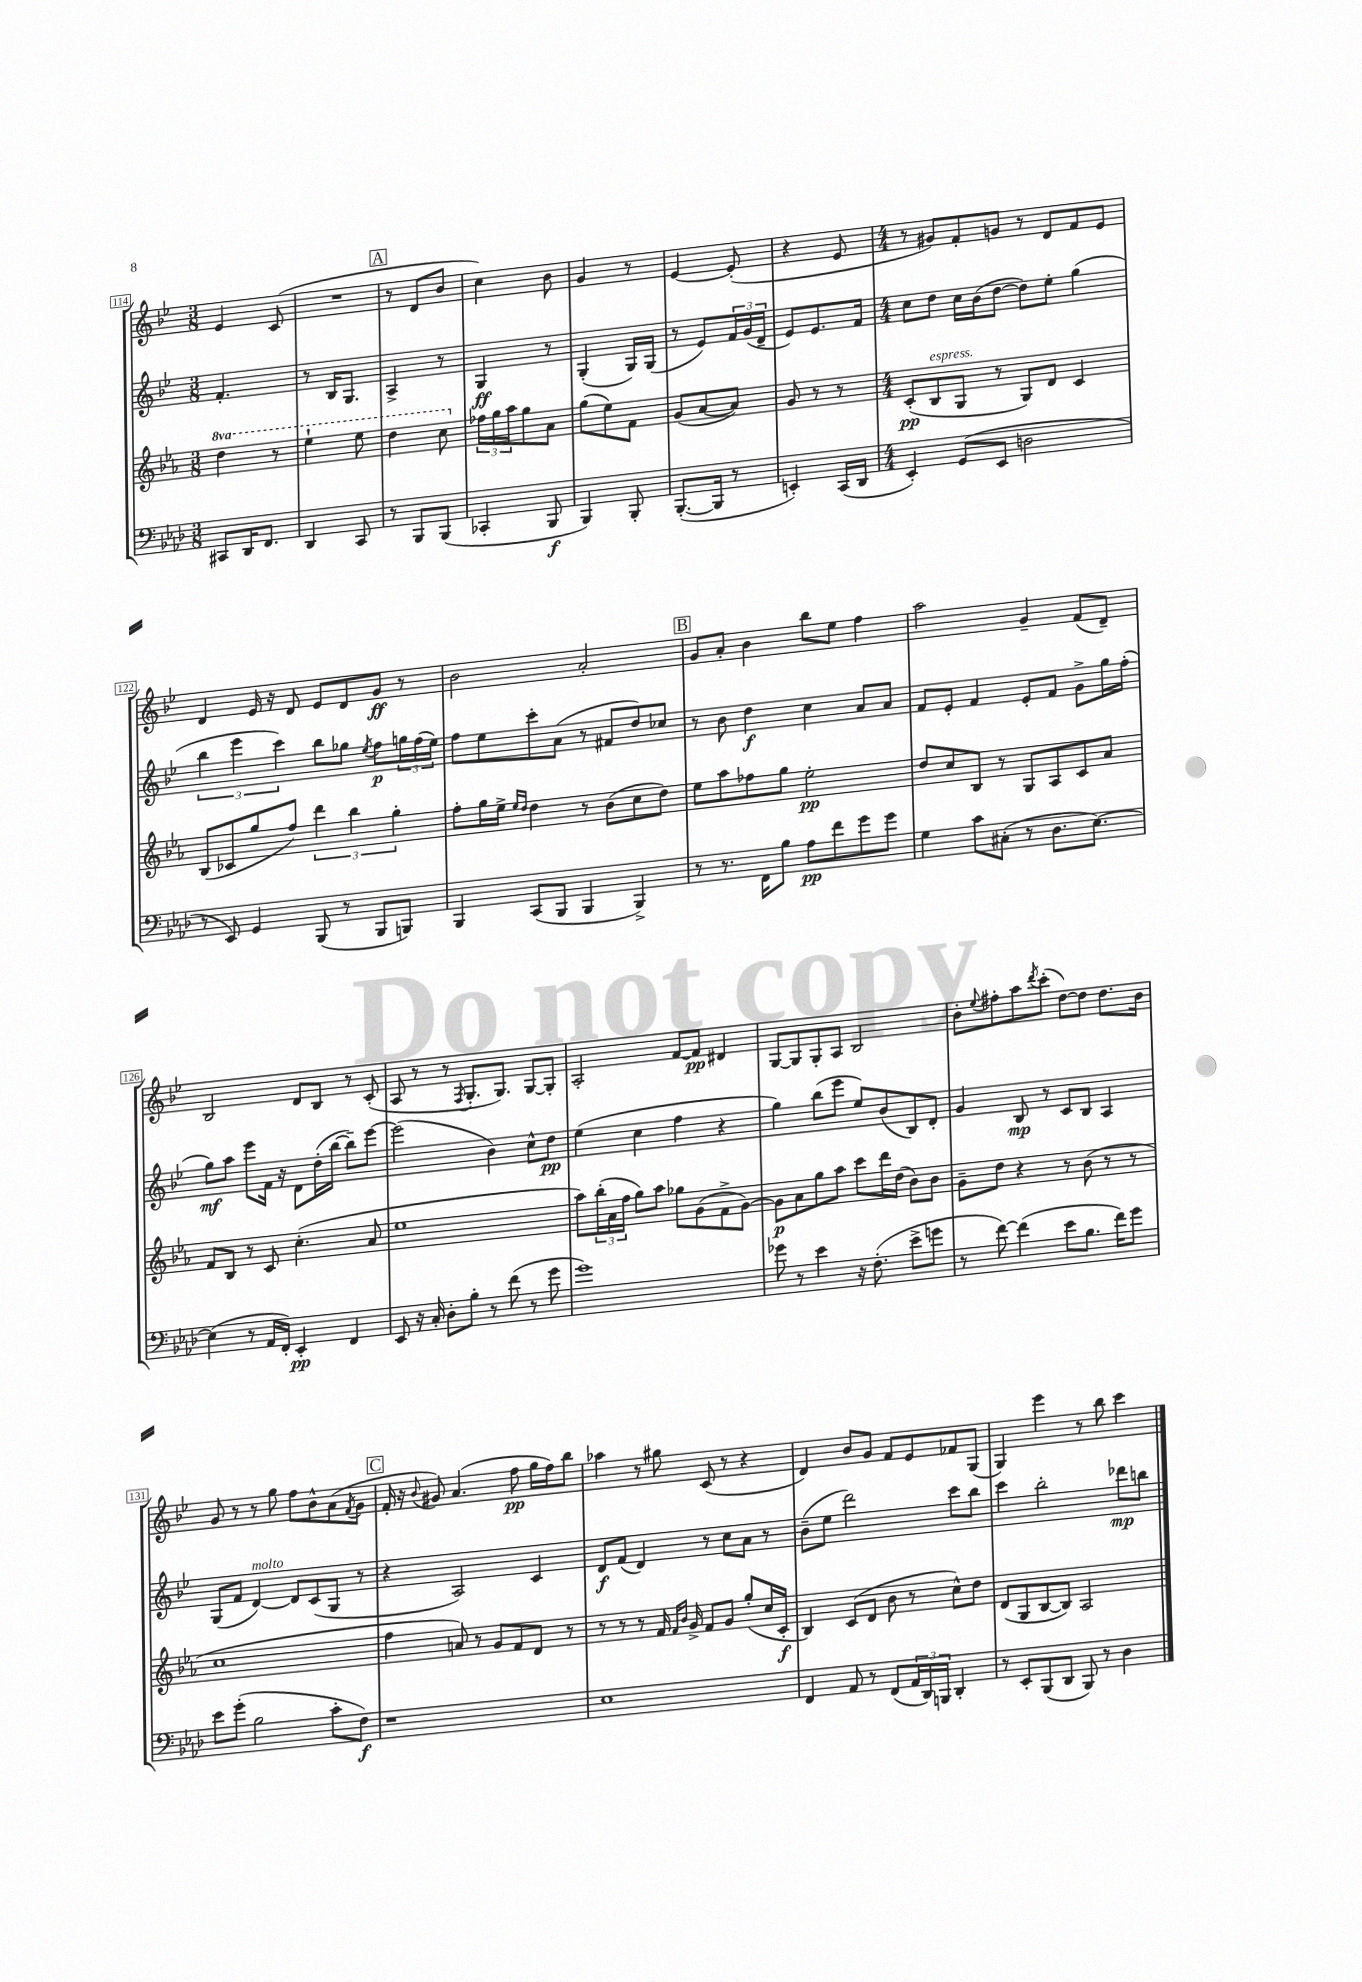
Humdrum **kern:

**kern	**dynam	**kern	**dynam	**kern	**dynam	**kern	**dynam
*part4	*part4	*part3	*part3	*part2	*part2	*part1	*part1
*staff4	*staff4	*staff3	*staff3	*staff2	*staff2	*staff1	*staff1
*clefF4	*	*clefG2	*	*clefG2	*	*clefG2	*
*k[b-e-a-d-]	*	*k[b-e-a-]	*	*k[b-e-]	*	*k[b-e-]	*
*M3/8	*	*M3/8	*	*M3/8	*	*M3/8	*
*	*	*8va	*	*	*	*	*
=114	=114	=114	=114	=114	=114	=114	=114
8CC#X/L	.	4ddd\	.	4.f'/	.	4e-/	.
16DD-/K	.	.	.	.	.	.	.
8.FF/J	.	.	.	.	.	.	.
.	.	8r	.	.	.	(8c/	.
=115	=115	=115	=115	=115	=115	=115	=115
4DD-/	.	4eee-`\	.	8r	.	4.r	.
.	.	.	.	16B-/KL	.	.	.
.	.	.	.	8.G/J	.	.	.
8CC/	.	8eee-\	.	.	.	.	.
!!LO:REH:place=s1:t=A
=116	=116	=116	=116	=116	=116	=116	=116
8r	.	4ddd\	.	4A^/	.	8r	.
8BBB-/L	.	.	.	.	.	8d/L	.
(8BBB-/J	.	8ccc\	.	8r	.	8b-/J	.
=117	=117	=117	=117	=117	=117	=117	=117
*	*	*X8va	*	*	*	*	*
4CC-X'/	.	24ff-X\LL	.	4G/	ff	4cc\)	.
.	.	24gg\	.	.	.	.	.
.	.	24aa-\J	.	.	.	.	.
.	.	8gg\	.	.	.	.	.
8BBB-/	f	8a-\J	.	8r	.	8b-\	.
=118	=118	=118	=118	=118	=118	=118	=118
4BBB-/)	.	(8gg\L	.	(4G'/	.	4g/	.
.	.	8ee-\)	.	.	.	.	.
8BBB-'/	.	8f\J	.	16G/LL)	.	8r	.
.	.	.	.	(16G/JJ	.	.	.
=119	=119	=119	=119	=119	=119	=119	=119
([8.BBB-'/L	.	(8g/L	.	8r	.	[4e-/	.
.	.	[8a-/	.	8e-/L)	.	.	.
16BBB-/Jk]	.	.	.	.	.	.	.
8r	.	8a-/J])	.	24f/L	.	(8e-'/]	.
.	.	.	.	(24g/	.	.	.
.	.	.	.	24d~/JJ	.	.	.
=120	=120	=120	=120	=120	=120	=120	=120
4EEn'/)	.	8g/	.	8e-/L)	.	4r	.
.	.	8r	.	8.e-/	.	.	.
(16CC/LL	.	8r	.	.	.	8e-/	.
16DD-/JJ	.	.	.	16f/Jk	.	.	.
=121	=121	=121	=121	=121	=121	=121	=121
*M4/4	*	*M4/4	*	*M4/4	*	*M4/4	*
4EE-'/)	.	(8c'/L	pp	8cc\L	.	8r	.
!	!	!LO:TX:a:i:t=espress.	!	!	!	!	!
.	.	8B-/	.	8dd\J	.	8g#X/L)	.
(8GG/L	.	8G/J	.	16cc\LL	.	8f'/	.
.	.	.	.	(16b-\J	.	.	.
8EE-/J	.	8r	.	[8dd\J	.	8gn/J	.
2Dn\	.	8G/L)	.	8dd\L])	.	8r	.
.	.	8d/J	.	8ee-'\J	.	8d/L	.
.	.	4c/	.	(4gg\	.	8f/	.
.	.	.	.	.	.	8e-/J	.
!!LO:LB:g=z
=122	=122	=122	=122	=122	=122	=122	=122
8r	.	(8B-/L	.	6bb-\	.	4d/	.
8EE-/)	.	8c-X/	.	.	.	.	.
.	.	.	.	6eee-\	.	.	.
4GG/	.	8gg/	.	.	.	16e-/	.
.	.	.	.	.	.	16r	.
.	.	.	.	6ccc\)	.	.	.
.	.	8ff/J)	.	.	.	8d/	.
(8BBB-/	.	6ddd\	.	8bb-\L	.	8e-/L	.
8r	.	.	.	8gg-X\J	.	8d/	.
.	.	6bb-\	.	.	.	.	.
.	.	.	.	8qee-/	.	.	.
8BBB-/L	.	.	.	8ff\L	p	8g/J	ff
.	.	6gg'\	.	.	.	.	.
8BBBn/J)	.	.	.	24ggn\L	.	8r	.
.	.	.	.	(24ff\	.	.	.
.	.	.	.	24ee-\JJ)	.	.	.
=123	=123	=123	=123	=123	=123	=123	=123
4BBB-/	.	8ff'\L	.	8ff\L	.	2b-\	.
.	.	16gg\L	.	8ee-\	.	.	.
.	.	16ee-^\JJ	.	.	.	.	.
.	.	16qqee-/LL	.	.	.	.	.
.	.	16qqdd/JJ	.	.	.	.	.
(8CC/L	.	4dd\	.	8ccc'\	.	.	.
8BBB-/J	.	.	.	(8a\J	.	.	.
4BBB-/	.	8r	.	8r	.	2a'/	.
.	.	(8b-\L	.	8f#X/L	.	.	.
4BBB-^/)	.	8cc\	.	8dd/)	.	.	.
.	.	8dd\J)	.	8cc-X/J	.	.	.
!!LO:REH:place=s1:t=B
=124	=124	=124	=124	=124	=124	=124	=124
8r	.	8ee-\L	.	8r	.	8g/L	.
8.r	.	8aa-\	.	8b-\	.	8a'/J	.
.	.	8ff-X\	.	4dd\	f	4b-\	.
16FF\KL	.	.	.	.	.	.	.
8B-\J	.	8gg\J	.	.	.	.	.
8A-\L	pp	2ee-'\	pp	4cc\	.	8bb-\L	.
8f\	.	.	.	.	.	8ee-\J	.
8g\	.	.	.	8a/L	.	4ff\	.
8g\J	.	.	.	8a/J	.	.	.
=125	=125	=125	=125	=125	=125	=125	=125
4G\	.	8dd/L	.	8f/L	.	2aa\	.
.	.	8cc/	.	8e-'/J	.	.	.
8c\L	.	8B-/J	.	4f/	.	.	.
(8C#X'\J	.	8r	.	.	.	.	.
8r	.	8G/L	.	8e-'/L	.	4g~/	.
8.D-\L	.	8A-/	.	8f/J	.	.	.
.	.	8c/	.	8g^\L	.	(8f/L	.
[8.E-\J)	.	.	.	.	.	.	.
.	.	8a-/J	.	16gg\L	.	8d~/J)	.
.	.	.	.	(16ff'\JJ	.	.	.
!!LO:LB:g=z
=126	=126	=126	=126	=126	=126	=126	=126
(4E-\]	.	8f/L	.	8gg\L)	mf	2B-/	.
.	.	8B-/J	.	8aa\J	.	.	.
8r	.	8r	.	8eee-\L	.	.	.
16AA-/LL	.	8c/	.	16f\Jk	.	.	.
16FF'/JJ)	.	.	.	16r	.	.	.
4EE-'/	pp	(4.cc'\	.	8d\L	.	8d/L	.
.	.	.	.	(16dd'\L	.	8B-/J	.
.	.	.	.	[16bb-\JJ	.	.	.
4FF/	.	.	.	8bb-~\L])	.	8r	.
.	.	8a-/	.	[8eee-\J	.	(8c'/	.
=127	=127	=127	=127	=127	=127	=127	=127
8EE-/	.	1ee-	.	(2eee-\]	.	8A/	.
16r	.	.	.	.	.	8r	.
16C'/	.	.	.	.	.	.	.
8D-'\L	.	.	.	.	.	8r	.
.	.	.	.	.	.	8qF/	.
8B-'\J	.	.	.	.	.	8.G'/L	.
8r	.	.	.	4b-\)	.	.	.
.	.	.	.	.	.	8.G/J)	.
(8f\	.	.	.	.	.	.	.
8r	.	.	.	8cc^^\L	.	[8G/L	.
8g\	.	.	.	8dd\J	pp	8G'/J]	.
=128	=128	=128	=128	=128	=128	=128	=128
1g)	.	8aa-\L)	.	(4ee-\	.	2A'/	.
.	.	(24bb-'\L	.	.	.	.	.
.	.	24a-\	.	.	.	.	.
.	.	24ff\JJ	.	.	.	.	.
.	.	8gg\L)	.	4cc\	.	.	.
.	.	8aa-\J	.	.	.	.	.
.	.	8gg-X\L	.	4ff\	.	[8f/L	.
.	.	(8g\	.	.	.	8f/J]	pp
.	.	8f^\	.	4r	.	4d#X/	.
.	.	[8g\J)	.	.	.	.	.
=129	=129	=129	=129	=129	=129	=129	=129
8g-X\	.	8g\L]	p	4gg\)	.	[8G/L	.
8r	.	8a-\	.	.	.	8G/]	.
4e-\	.	8gg\	.	(8bb-\L	.	8G'/	.
.	.	8aa-\J	.	8eee-\J	.	8A/J	.
16r	.	8ccc\L	.	8ee-/L)	.	2B-/	.
(8.F'\	.	.	.	.	.	.	.
.	.	16ddd\L	.	(8b-/	.	.	.
.	.	(16dd\JJ	.	.	.	.	.
8e-^\L	.	8b-\L)	.	8B-/)	.	.	.
8gn\J	.	8b-\J	.	8d'/J	.	.	.
=130	=130	=130	=130	=130	=130	=130	=130
8r	.	8g~\L	.	4g/	.	8b-'\L	.
.	.	.	.	.	.	8qqee-/	.
[8f\)	.	8dd\J	.	.	.	8ff#X'\	.
(4f\]	.	4r	.	8B-/	mp	8aa\	.
.	.	.	.	.	.	8qddd/	.
.	.	.	.	8r	.	(8ccc'\J	.
8e-\L	.	8r	.	8c/L	.	[8dd\L)	.
8.B-\J	.	(8b-\	.	8B-/J	.	8dd\J]	.
.	.	8r	.	4A/	.	8.dd\L	.
16f\KL)	.	.	.	.	.	.	.
8g\J	.	8r	.	.	.	.	.
.	.	.	.	.	.	16b-\Jk	.
!!LO:LB:g=z
=131	=131	=131	=131	=131	=131	=131	=131
8e-\L	.	1cc	.	(8G/L	.	8g/	.
(8g'\J	.	.	.	8f/J	.	8r	.
!	!	!	!	!LO:TX:a:i:t=molto	!	!	!
2B-\	.	.	.	[4d/)	.	8r	.
.	.	.	.	.	.	8gg\	.
.	.	.	.	8d/L]	.	8ff\L	.
.	.	.	.	(8c/	.	8b-^^\	.
8c'\L	.	.	.	8G/J	.	(8a\	.
.	.	.	.	.	.	8qf/	.
8F\J)	f	.	.	8r	.	8g\J	.
!!LO:REH:place=s1:t=C
=132	=132	=132	=132	=132	=132	=132	=132
1r	.	4ff\	.	4r	.	16f'/	.
.	.	.	.	.	.	16r	.
.	.	.	.	.	.	8qqb-/	.
.	.	.	.	.	.	8g#X/)	.
.	.	8an/)	.	2A/)	.	(4.a/	.
.	.	8r	.	.	.	.	.
.	.	8g/L	.	.	.	.	.
.	.	8f/	.	.	.	8ff\	pp
.	.	8d/J	.	4c/	.	16gg\LL	.
.	.	.	.	.	.	16ff\J)	.
.	.	8r	.	.	.	8bb-\J	.
=133	=133	=133	=133	=133	=133	=133	=133
1E-	.	8r	.	8d/L	f	4aa-X\	.
.	.	8r	.	(8f/J	.	.	.
.	.	8r	.	4d/)	.	8r	.
.	.	16f/	.	.	.	8gg#X\	.
.	.	16qqf/LL	.	.	.	.	.
.	.	16qqb-/JJ	.	.	.	.	.
.	.	16g^/	.	.	.	.	.
.	.	8f/L	.	8r	.	(8c/	.
.	.	8g/J	.	8cc\L	.	8r	.
.	.	(8gg'/L	.	8a\J	.	4r	.
.	.	16cc/L	.	8r	.	.	.
.	.	16c'/JJ	f	.	.	.	.
=134	=134	=134	=134	=134	=134	=134	=134
4FF/	.	4B-/)	.	(8b-~\L	.	4d/)	.
.	.	.	.	8ee-\J	.	.	.
8AA-/	.	(8c/L	.	2ddd\)	.	8b-/L	.
8r	.	8d/J	.	.	.	8g/J	.
(8FF/L	.	8b-\	.	.	.	8f/L	.
24AA-/L	.	8r	.	.	.	8e-/	.
24DD-/)	.	.	.	.	.	.	.
24BBBn/JJ	.	.	.	.	.	.	.
4DD-'/	.	8cc^^\L)	.	8ccc\L	.	8f-X/	.
.	.	8dd\J	.	8bb-\J	.	(8G/J	.
=135	=135	=135	=135	=135	=135	=135	=135
8r	.	(8d/L	.	4ccc\	.	4G/)	.
8EE-'/L	.	8G/	.	.	.	.	.
(8BBB-/	.	[8B-/	.	2bb-'\	.	4eee-\	.
8DD-/J	.	8B-/J])	.	.	.	.	.
8BBB-/)	.	2A-/	.	.	.	8r	.
8r	.	.	.	.	.	8bb-\	.
4D-\	.	.	.	8ddd-X\L	mp	4ccc\	.
.	.	.	.	8bbn\J	.	.	.
==	==	==	==	==	==	==	==
*-	*-	*-	*-	*-	*-	*-	*-
